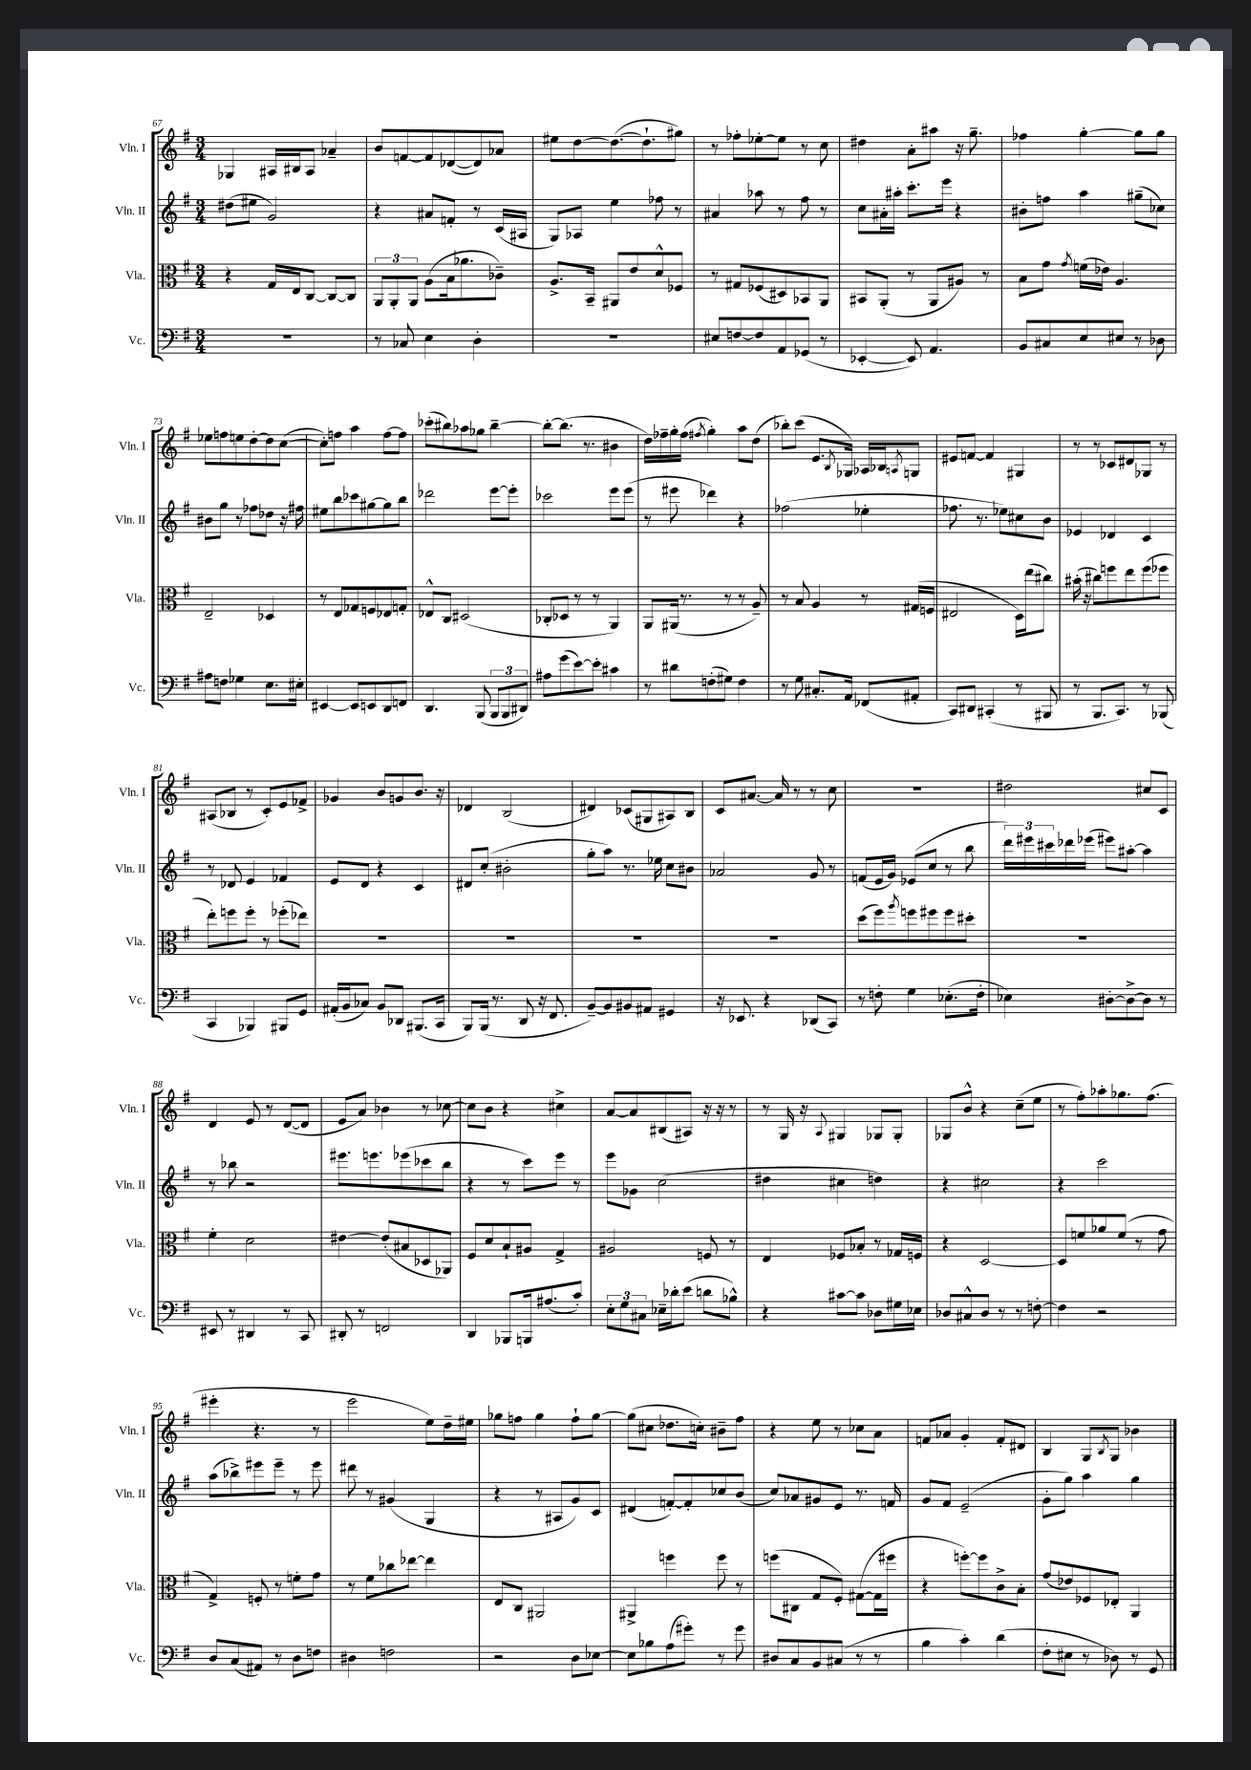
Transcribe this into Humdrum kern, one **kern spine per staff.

**kern	**kern	**kern	**kern
*staff4	*staff3	*staff2	*staff1
*clefF4	*clefC3	*clefG2	*clefG2
*k[f#]	*k[f#]	*k[f#]	*k[f#]
*M3/4	*M3/4	*M3/4	*M3/4
2.r	4r	(8dd#	4G-
.	.	8ee#	.
.	16G	2g)	16A#
.	16E	.	16B#
.	[8C	.	8A#
.	8C_	.	4a-~
.	8C]	.	.
=	=	=	=
8r	12AA	4r	8b
.	12AA'	.	.
8C-	.	.	[8f
.	12AA	.	.
4E	(8A	8a#	8f]
.	16B	8f'	([8d-
.	8.a-	.	.
4D'	.	8r	8d-])
.	8c-~)	(16c	8a-
.	.	16A#	.
=	=	=	=
2.r	8.A^	8G)	8ee#
.	.	8A-	[8dd
.	16BB~	.	.
.	8AA#	4ee	(8.dd_
.	8e	.	.
.	.	.	8.dd`]
.	8d^^	8ff-	.
.	8F-	8r	8gg#)
=	=	=	=
8E#	8r	4a#	8r
[8F	8G#	.	8ff-'
8F]	(8F-	8aa-	[8ee-'
8AA	8D#)	8r	8ee-]
(8GG-	8BB-	8ff#	8r
8r	8AA	8r	8cc
=	=	=	=
[4EE-'	8BB#	8cc	4dd#
.	(8AA'	16a#'	.
.	.	16aa#'	.
8EE-])	8r	8.ccc'	8a'
4.AA	8AA	.	8aa#
.	.	16eee	.
.	8A#)	4r	16r
.	.	.	8.gg~
.	8r	.	.
=	=	=	=
8BB	8B	8b#'	4ff-
8C#	8g	8ff	.
.	8qg	.	.
8E	(16f	4aa	[4gg'
.	16e-)	.	.
8E#	4.A	.	.
8r	.	(8gg#~	8gg]
8D-	.	8cc-)	8gg
=	=	=	=
8A#	2E~	8b#	8ee-
8F	.	8gg	8ff
4G-	.	8r	8ee
.	.	8ff-	[8dd'
8.E	4D-	8dd-	8dd]
.	.	16r	([8cc
16E#'	.	16ff#	.
=	=	=	=
[4EE#	8r	8ee#	8cc'])
.	8E	8bb	8ff
8EE#]	8G-	8ccc-	4aa
8EE	8F	[8gg#	.
8DD	8E-	8gg#]	[8ff
8FF	8G'	8bb	8ff]
=	=	=	=
4.DD	8E-^^	2ddd-	(8ccc-'
.	8C	.	8bb#)
.	(2D#	.	8aa-
(8BBB	.	.	8gg-
12BBB	.	[8eee	[4bb#~
12BBB	.	.	.
.	.	8eee']	.
12DD#)	.	.	.
=	=	=	=
8A#	8C-'	2ccc-	8bb#'_
(8g	8D-	.	(8.bb#]
[8e)	8r	.	.
.	.	.	8.r
8e']	8r	.	.
4c#	4AA)	8eee	4b#
.	.	(8eee	.
=	=	=	=
8r	8AA	8r	16dd)
.	.	.	16ff-~
8d#	(16AA#	8eee#	16gg'
.	8.r	.	(16ff-
.	.	.	8qff#
(8F'	.	4ddd-)	4gg')
8G#)	8r	.	.
4F	8r	4r	8aa
.	8A~)	.	(8dd
=	=	=	=
8r	8r	(2ff-	8bb-')
8G	8B	.	(8ccc
8.C#'	4A	.	8.e
.	.	.	8qB
16AA	.	.	16G-)
(8FF-	8r	4ee-'	16A-
.	.	.	16B-
.	.	.	8qA
8AA#'	(16G#	.	8G
.	16F	.	.
=	=	=	=
8CC)	2E#	8.ff-	8e#
8DD#	.	.	[8f
.	.	8.r	.
(4CC#'	.	.	4f]
.	.	8ee-)	.
8r	16D)	8cc#	4G#
.	(16ee	.	.
8BBB#	8cc#)	8b	.
=	=	=	=
8r	(16b#'	4e-	8r
.	16r	.	.
8.BBB	8cc#)	.	8r
.	8ff	4d-	8c-
8.CC)	.	.	.
.	8ee	.	8d#
8r	(8ff	4c	8G-
(8BBB-	8ff-	.	8r
=	=	=	=
4CC	8ee')	8r	(8A#
.	8ff	8d-	8B-
4BBB-)	8ff'	4e	8r
.	8r	.	8c')
8BBB#	(8ff-'	4f-	8e
8GG	8ee-)	.	8f-^
=	=	=	=
(16AA#'	2.r	8e	4g-
16BB	.	.	.
8C-)	.	8d	.
8BB	.	4r	8b
8DD-	.	.	8g
(8.BBB#	.	4c	8.b
16CC	.	.	16r
=	=	=	=
8BBB)	2.r	8d#	4d-
(16BBB	.	(8cc'	.
8.r	.	.	.
.	.	2b#'	(2B
8DD	.	.	.
16r	.	.	.
8.FF#	.	.	.
=	=	=	=
[8BB~)	2.r	8gg'	4d#)
8BB]	.	8aa)	.
8BB#	.	8.r	(8c-
8AA#	.	.	8G#
.	.	16ee-	.
4GG#	.	8cc	8A#)
.	.	8b#	8B
=	=	=	=
16r	2.r	2a-	8c
8.EE-	.	.	.
.	.	.	[8.a#
4r	.	.	.
.	.	.	16a#]
.	.	.	8r
(8DD-	.	8g	8r
8CC)	.	8r	8cc
=	=	=	=
8r	(8dd	(8f	2.r
8F'	8ff#)	16e	.
.	.	16g)	.
.	8qaa	.	.
4G	8ff	(8e-	.
.	8ff#	8cc	.
(8.E-'	8ff#	8r	.
.	8dd#'	8bb	.
16F'	.	.	.
=	=	=	=
4E-)	2.r	24ddd)	2dd#
.	.	24eee#	.
.	.	24ccc#	.
.	.	16ddd-	.
.	.	(16eee-	.
[8D#'	.	8eee#)	.
8D#^_	.	[8aa#'	.
8D#]	.	4aa#]	8cc#
8r	.	.	8c
=	=	=	=
8EE#	4f#'	8r	4d
8r	.	8bb-	.
4DD#	2d	2r	8e
.	.	.	8r
8r	.	.	([8d
8CC	.	.	8d]
=	=	=	=
8DD#'	[4e#	8.eee#	8e
8r	.	.	8a)
.	.	8.eee	.
2FF	(8e#']	.	4b-
.	8B#	(8eee-	.
.	8D-	8ccc-	8r
.	8AA-)	8bb	[8cc-
=	=	=	=
4DD	8F#	4r	8cc-]
.	8d	.	8b
8BBB-	8B`	8r	4r
16BBB	8A#	8ccc)	.
(8.A#	.	.	.
.	4G^	8eee	4cc#^
8c')	.	8r	.
=	=	=	=
12E'	2A#	8eee	[8a
12G	.	.	.
.	.	8g-	8a]
12C#	.	.	.
16E-~	.	(2cc	(8B#
16d-'	.	.	.
(8e	.	.	8A#)
8d	8F	.	16r
.	.	.	16r
8B-^^)	8r	.	8r
=	=	=	=
4r	4E	4dd#	8r
.	.	.	16G
.	.	.	16r
.	.	.	8qqA
[8c#	8F-	4cc#	4G#
8c#]	8B-'	.	.
8D-	8r	4dd)	8G-
16G#	16G-	.	8G-'
16E-	16F	.	.
=	=	=	=
8D-	4r	4r	8G-
8C#^^	.	.	8b^^
8D-	[2D	2cc#	4r
8r	.	.	.
8r	.	.	(8cc~
[8F'	.	.	8ee
=	=	=	=
4F]	8D]	4r	8r
.	8f	.	8ff#')
2r	8a-	2ccc	8aa-'
.	(8f	.	8.gg-
.	8r	.	.
.	.	.	(8.ff#
.	8g	.	.
=	=	=	=
8D	4G^)	(8aa	4eee#'
(8C	.	8bb-^)	.
8AA#)	8F'	8eee#	4.r
8r	8r	8eee#~	.
8D	8f'	8r	.
8F	8g	8eee#	8r
=	=	=	=
4D#	8r	8ddd#	2eee
.	8f#	8r	.
2F	8cc-	(4g#	.
.	[8ee-	.	.
.	4ee-]	4G	8ee)
.	.	.	16dd~
.	.	.	16ee#
=	=	=	=
2r	8E	4r	8gg-
.	8C	.	8ff
.	2AA#	8r	4gg-
.	.	8A#	.
8D	.	8g)	8ff`
[8E-	.	8c	[8gg-
=	=	=	=
8E-]	4AA#^	(4d#	(8gg-]
8B-	.	.	8cc#
(8A	4ff	[8f')	8.dd-
8g#')	.	8f']	.
.	.	.	16cc')
8r	8ff	8cc-	8b#~
8g#	8r	(8b	8ff#
=	=	=	=
8D#	(8ff	8cc)	4r
8C	8C#	8a-	.
8BB	8G	8g#	8ee
(8C#	8F#')	8e	8r
8r	([8G#	8.r	8cc-
8r	16G#]	.	8a
.	16ff#	16f	.
=	=	=	=
4B	4r	8g	8f
.	.	8f#	8a-
4c')	[8ff')	(2e~	4g'
.	8ff]	.	.
(4d	8c^	.	8f'
.	8B'	.	8d#
=	=	=	=
8F#'	(8g	8g'	4B
8E#	8e-)	8gg)	.
8r	8F-	4aa	8G
.	.	.	8qB
8D-)	8E-'	.	8G
8r	4AA	4gg	4b-
8GG	.	.	.
==	==	==	==
*-	*-	*-	*-
